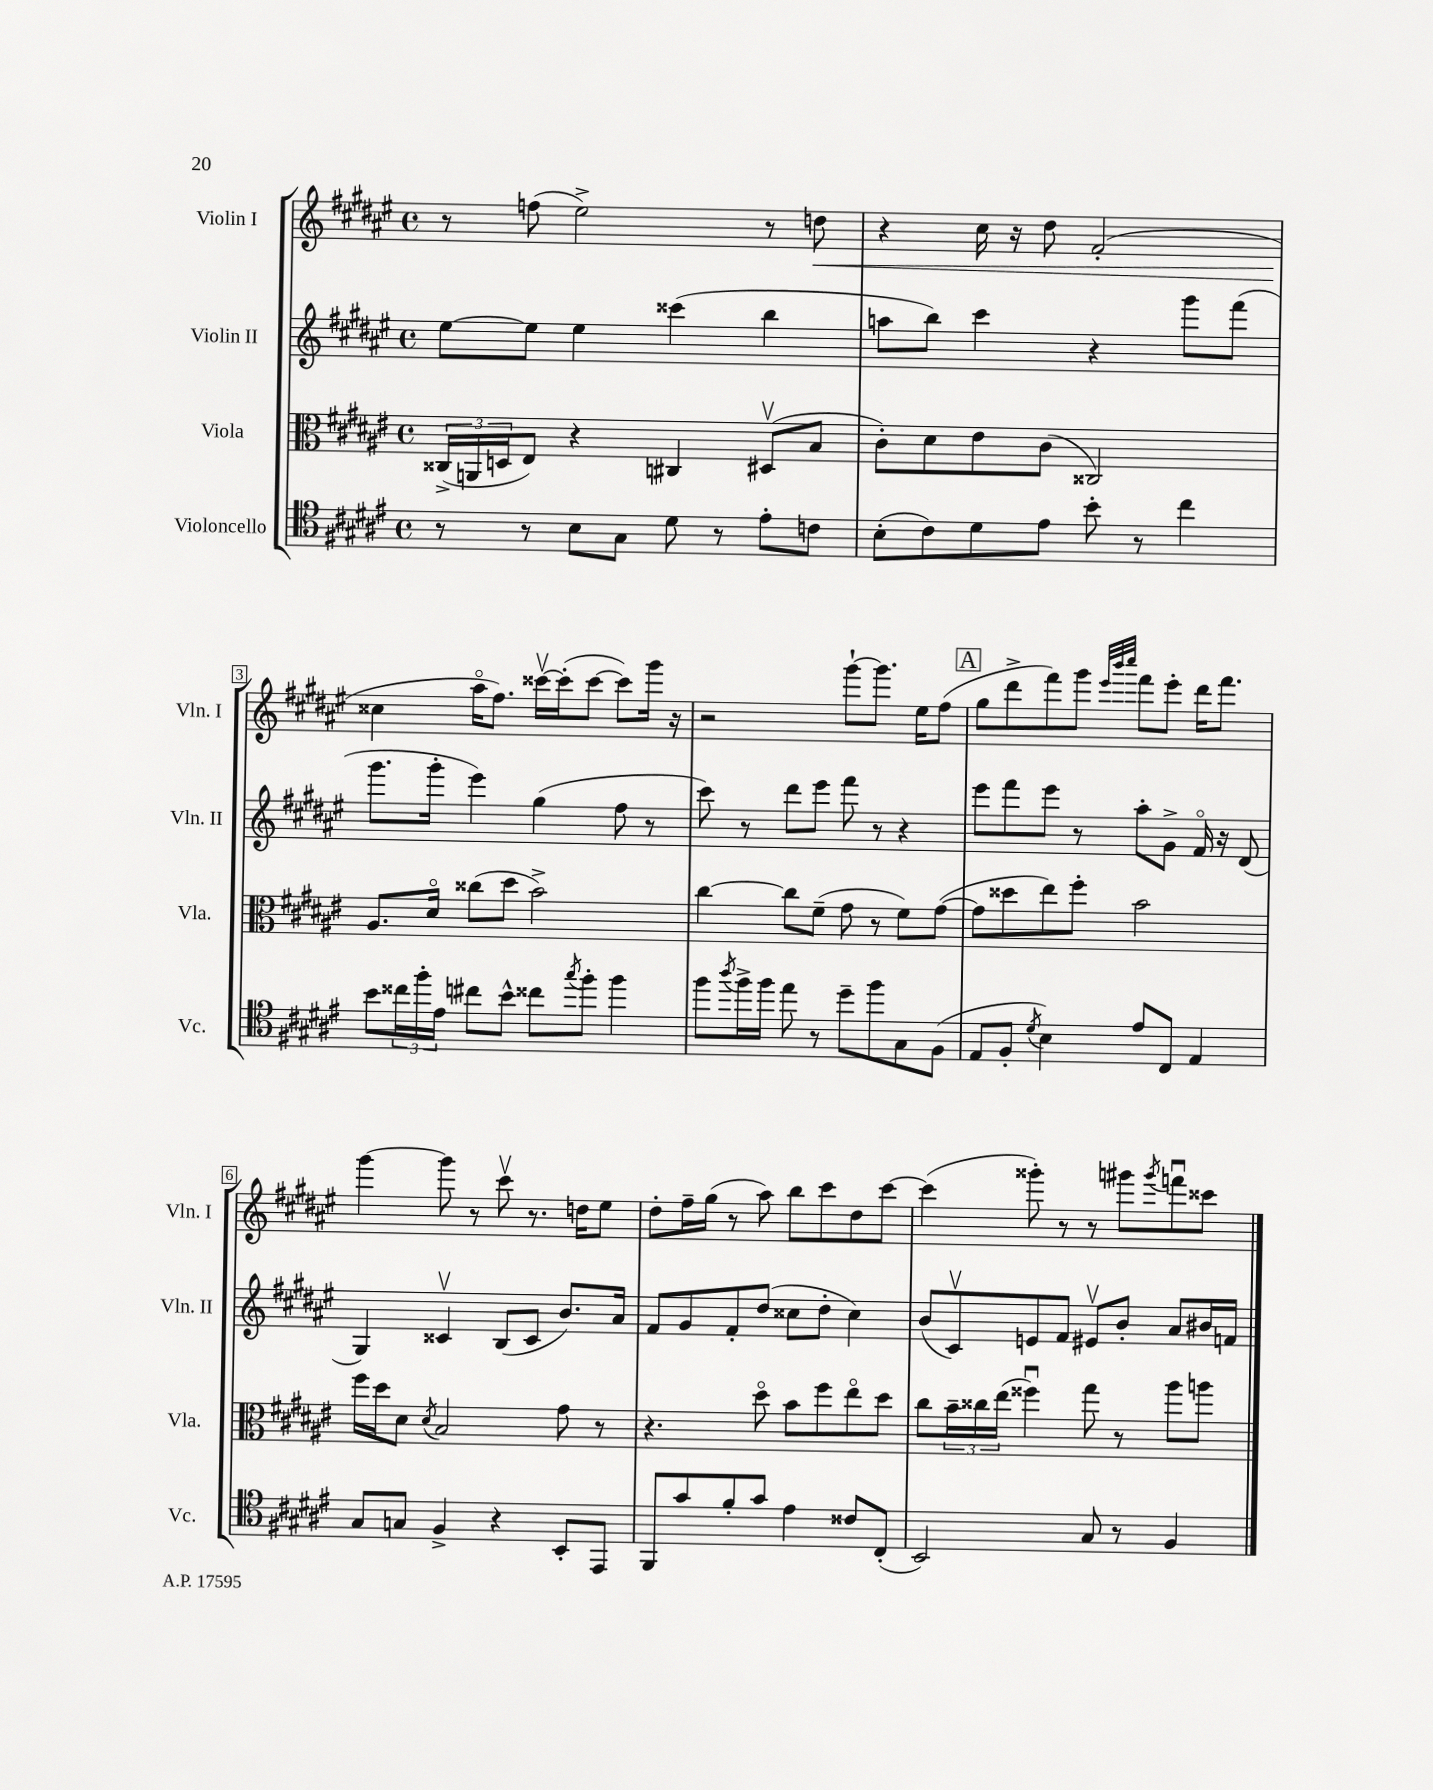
<<
\new StaffGroup <<
\new Staff = "s0" \with { instrumentName = "Violin I" shortInstrumentName = "Vln. I" } {
    \clef treble \key fis \major \defaultTimeSignature \time 4/4
    r8 f''8( eis''2->) r8 d''8\< |
    r4 cis''16 r16 dis''8 fis'2-.( |
    cisis''4\! ais''16\flageolet fis''8.) cisis'''16~\upbow cisis'''16-.( cisis'''8~ cisis'''8) gis'''16 r16 |
    r2 gis'''8~-! gis'''8. eis''16 fis''8( |
    \mark \markup { \box "A" } gis''8 dis'''8-> fis'''8) gis'''8 \grace { eis'''32 b'''32 cis''''32 } fis'''8 eis'''8-. dis'''16 fis'''8. |
    gis'''4~ gis'''8 r8 cis'''8\upbow r8. d''16 eis''8 |
    dis''8-. fis''16-- gis''16( r8 ais''8) b''8 cis'''8 dis''8 cis'''8~ |
    cis'''4( gisis'''8-.) r8 r8 gis'''8 \acciaccatura { gis'''8 } f'''8\downbow cisis'''8 \bar "|." |
}
\new Staff = "s1" \with { instrumentName = "Violin II" shortInstrumentName = "Vln. II" } {
    \clef treble \key fis \major \defaultTimeSignature \time 4/4
    eis''8~ eis''8 eis''4 cisis'''4( b''4 |
    a''8 b''8) cis'''4 r4 gis'''8 fis'''8( |
    gis'''8. gis'''16-. eis'''4) gis''4( fis''8 r8 |
    cis'''8) r8 dis'''8 eis'''8 fis'''8 r8 r4 |
    \mark \markup { \box "A" } eis'''8 fis'''8 eis'''8 r8 ais''8-. gis'8-> fis'16\flageolet r16 dis'8( |
    gis4) cisis'4\upbow b8( cisis'8 b'8.) ais'16 |
    fis'8 gis'8 fis'8-. dis''8( cisis''8 dis''8-. cisis''4) |
    b'8( cis'8\upbow) e'8 fis'8 eis'8\upbow b'8-. ais'8 bis'16 f'16 \bar "|." |
}
\new Staff = "s2" \with { instrumentName = "Viola" shortInstrumentName = "Vla." } {
    \clef alto \key fis \major \defaultTimeSignature \time 4/4
    \tuplet 3/2 { cisis16->( a,16 d16 } eis8) r4 cis4 dis8\upbow( b8 |
    cis'8-.) dis'8 eis'8 cis'8( cisis2) |
    ais8. dis'16\flageolet cisis''8( dis''8 b'2->) |
    cis''4~ cis''8 fis'8--( gis'8 r8 fis'8) gis'8~( |
    \mark \markup { \box "A" } gis'8 disis''8 eis''8) fis''8-. b'2 |
    fis''16 dis''16 dis'8 \acciaccatura { dis'8 } b2 gis'8 r8 |
    r4. dis''8\flageolet b'8 fis''8 eis''8\flageolet dis''8 |
    cis''8 \tuplet 3/2 { b'16-- cisis''16 eis''16( } fisis''4\downbow) gis''8 r8 ais''8 a''8 \bar "|." |
}
\new Staff = "s3" \with { instrumentName = "Violoncello" shortInstrumentName = "Vc." } {
    \clef tenor \key fis \major \defaultTimeSignature \time 4/4
    r8 r8 b8 gis8 dis'8 r8 eis'8-. c'8 |
    b8-.( cis'8) dis'8 eis'8 b'8-. r8 cis''4 |
    b'8 \tuplet 3/2 { cisis''16 fis''16-. eis'16 } cis''8 b'8-^ cisis''8 \acciaccatura { gis''8 } fis''8-. fis''4 |
    fis''8 \acciaccatura { ais''8 } fis''16-> fis''16 eis''8 r8 dis''8-- fis''8 gis8 fis8( |
    \mark \markup { \box "A" } eis8 fis8-. \acciaccatura { dis'8 } b4) eis'8 cis8 eis4 |
    gis8 g8 fis4-> r4 b,8-. eis,8 |
    fis,8 gis'8 fis'8-. gis'8 eis'4 cisis'8 cis8-.( |
    b,2) gis8 r8 fis4 \bar "|." |
}
>>
>>
\layout { \context { \Score \override BarNumber.stencil = #(make-stencil-boxer 0.1 0.3 ly:text-interface::print) } }
